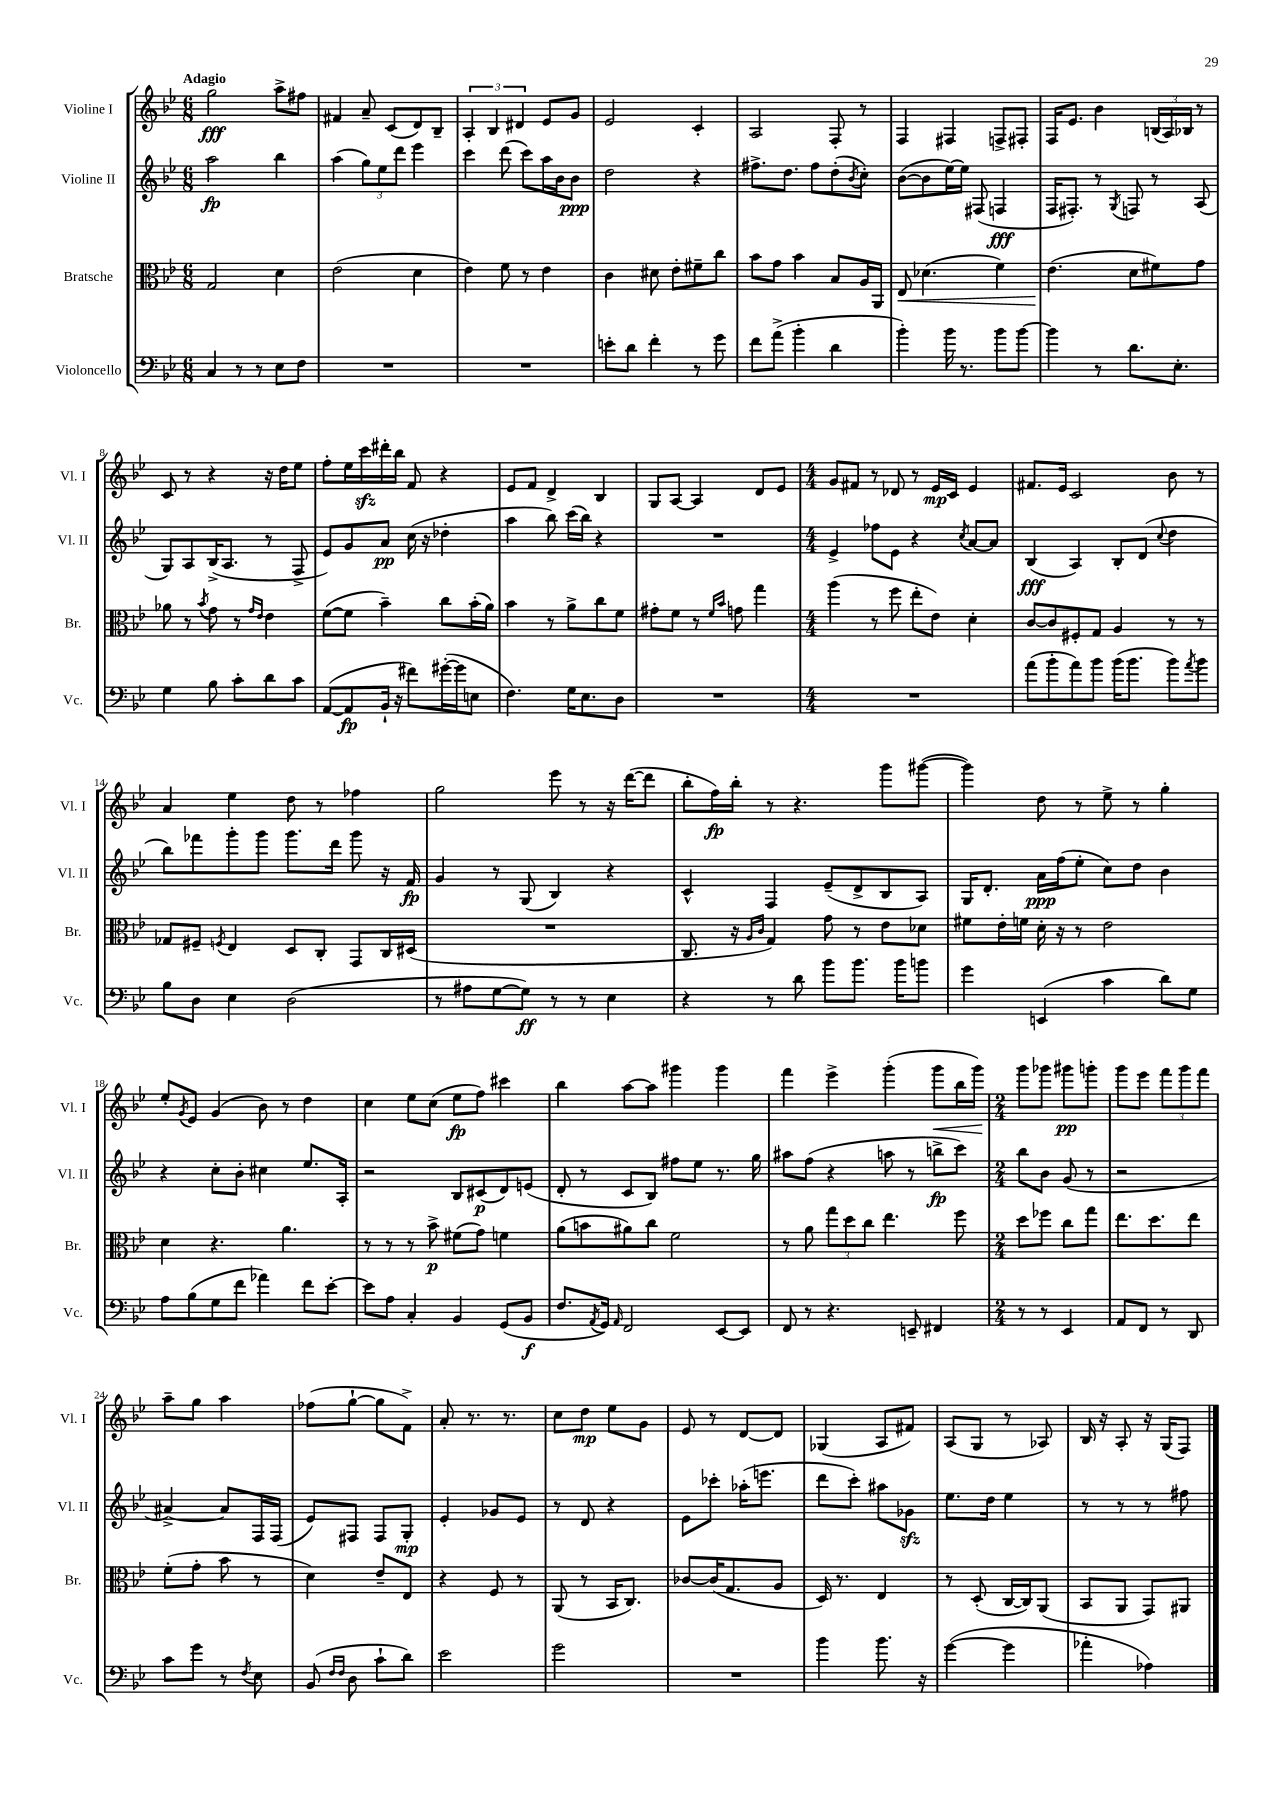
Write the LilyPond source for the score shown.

<<
\new StaffGroup <<
\new Staff = "s0" \with { instrumentName = "Violine I" shortInstrumentName = "Vl. I" } {
    \clef treble \key bes \major \numericTimeSignature \time 6/8 \tempo "Adagio"
    g''2\fff a''8-> fis''8 |
    fis'4 a'8-- c'8( d'8) bes8-- |
    \tuplet 3/2 { a4-. bes4 dis'4 } ees'8 g'8 |
    ees'2 c'4-. |
    a2 f8-. r8 |
    f4 fis4 f8-> fis8-. |
    f16 ees'8. bes'4 \tuplet 3/2 { b16( a16) bes16 } r8 |
    c'8 r8 r4 r16 d''16 ees''8 |
    f''8-. ees''16 c'''16\sfz dis'''16-. bes''16 f'8 r4 |
    ees'8 f'8 d'4-> bes4 |
    g8 a8~ a4 d'8 ees'8 |
    \numericTimeSignature \time 4/4 g'8 fis'8 r8 des'8 r8 ees'16\mp c'16 ees'4 |
    fis'8. ees'16 c'2 bes'8 r8 |
    a'4 ees''4 d''8 r8 fes''4 |
    g''2 ees'''8 r8 r16 d'''16~( d'''8 |
    bes''8-. f''16\fp) bes''16-. r8 r4. g'''8 gis'''8~( |
    gis'''4) d''8 r8 ees''8-> r8 g''4-. |
    ees''8-. \acciaccatura { g'8 } ees'8 g'4( bes'8) r8 d''4 |
    c''4 ees''8 c''8( ees''8\fp f''8) cis'''4 |
    bes''4 a''8~ a''8 gis'''4 gis'''4 |
    f'''4 ees'''4-> g'''4-.( g'''8\< bes''16 g'''16\!) |
    \numericTimeSignature \time 2/4 g'''8 ges'''8 gis'''8\pp g'''8-. |
    g'''8 ees'''8 \tuplet 3/2 { f'''8 g'''8 f'''8 } |
    a''8-- g''8 a''4 |
    fes''8( g''8~-! g''8 f'8->) |
    a'8-. r8. r8. |
    c''8 d''8\mp ees''8 g'8 |
    ees'8 r8 d'8~ d'8 |
    ges4( a8 fis'8) |
    a8( g8 r8 aes8) |
    bes16 r16 a8-. r16 g16( f8) \bar "|." |
}
\new Staff = "s1" \with { instrumentName = "Violine II" shortInstrumentName = "Vl. II" } {
    \clef treble \key bes \major \numericTimeSignature \time 6/8
    a''2\fp bes''4 |
    a''4( \tuplet 3/2 { g''8) ees''8 d'''8 } ees'''4 |
    c'''4 d'''8( c'''8) a''16 bes'16 bes'8\ppp |
    d''2 r4 |
    fis''8.-> d''8. fis''8 d''8-.( \acciaccatura { bes'8 } c''8-.) |
    bes'8~( bes'8 ees''16~) ees''16 fis8( f4\fff |
    f16 fis8.-.) r8 \acciaccatura { g8 } f8 r8 a8( |
    g8) a8 bes16->( a8. r8 f8-> |
    ees'8) g'8 a'8\pp c''16( r16 des''4-. |
    a''4 bes''8) c'''16( bes''16) r4 |
    R2. |
    \numericTimeSignature \time 4/4 ees'4-> fes''8 ees'8 r4 \acciaccatura { c''8 } a'8~ a'8 |
    bes4\fff( a4) bes8-. d'8( \appoggiatura { c''8 } d''4 |
    bes''8) fes'''8 g'''8-. g'''8 g'''8. d'''16 g'''8 r16 f'16\fp |
    g'4 r8 g8( bes4) r4 |
    c'4-^ f4 ees'8--( d'8-> bes8 a8) |
    g16 d'8.-. a'16\ppp f''16( ees''8-. c''8) d''8 bes'4 |
    r4 c''8-. bes'8-. cis''4 ees''8. a16-. |
    r2 bes8 cis'8\p( d'8) e'8( |
    d'8-. r8 c'8 bes8) fis''8 ees''8 r8. g''16 |
    ais''8 f''8( r4 a''8 r8 b''8->\fp c'''8) |
    \numericTimeSignature \time 2/4 bes''8 bes'8 g'8( r8 |
    r2 |
    ais'4~->) ais'8 f16 f16( |
    ees'8) fis8 fis8 g8-.\mp |
    ees'4-. ges'8 ees'8 |
    r8 d'8 r4 |
    ees'8 ces'''8-. aes''16-.( e'''8. |
    d'''8 c'''8-.) ais''8 ges'8\sfz |
    ees''8. d''16 ees''4 |
    r8 r8 r8 fis''8 \bar "|." |
}
\new Staff = "s2" \with { instrumentName = "Bratsche" shortInstrumentName = "Br." } {
    \clef alto \key bes \major \numericTimeSignature \time 6/8
    g2 d'4 |
    ees'2( d'4 |
    ees'4) f'8 r8 ees'4 |
    c'4 dis'8 ees'8-. fis'8-- c''8 |
    bes'8 g'8 bes'4 bes8 a16 a,16 |
    ees8\< des'4.( f'4) |
    ees'4.\!( d'8 fis'8) g'8 |
    aes'8 r8 \acciaccatura { bes'8 } g'8 r8 \grace { g'16 ees'16 } ees'4 |
    f'8~( f'8 bes'4--) c''8 bes'16-.( a'16) |
    bes'4 r8 a'8-> c''8 f'8 |
    gis'8-. f'8 r8 \grace { f'16 bes'16 } g'8 g''4 |
    \numericTimeSignature \time 4/4 a''4( r8 f''8 ees''8-. ees'8) d'4-. |
    c'8~ c'8 fis8-. g8 a4 r8 r8 |
    ges8 fis8-- \acciaccatura { f8 } ees4 d8 c8-. g,8 c16 dis16( |
    R1 |
    c8. r16 \grace { a16 c'16 } g4) g'8 r8 ees'8 des'8 |
    fis'8 ees'16-. f'16 d'16-. r16 r8 ees'2 |
    d'4 r4. a'4. |
    r8 r8 r8 bes'8->\p fis'8( g'8) f'4 |
    a'8( b'8 ais'8) c''8 f'2 |
    r8 a'8 \tuplet 3/2 { g''8 d''8 c''8 } ees''4. f''8 |
    \numericTimeSignature \time 2/4 d''8 fes''8 c''8 g''8 |
    ees''8. d''8. ees''8 |
    f'8-.( g'8-. bes'8 r8 |
    d'4) ees'8-- ees8 |
    r4 f8 r8 |
    a,8( r8 bes,16 c8.) |
    ces'8~ ces'16( g8. a8 |
    d16) r8. ees4 |
    r8 d8-.( c16~ c16) a,8( |
    bes,8 a,8 g,8) ais,8 \bar "|." |
}
\new Staff = "s3" \with { instrumentName = "Violoncello" shortInstrumentName = "Vc." } {
    \clef bass \key bes \major \numericTimeSignature \time 6/8
    c4 r8 r8 ees8 f8 |
    R2. |
    R2. |
    e'8-. d'8 f'4-. r8 g'8 |
    f'8 a'8->( bes'4-. d'4 |
    bes'4-.) bes'16 r8. bes'8 bes'8~ |
    bes'4 r8 d'8. ees8.-. |
    g4 bes8 c'8-. d'8 c'8 |
    a,8~( a,8\fp bes,16-! r16 fis'8) gis'16~-.( gis'16 e8 |
    f4.) g16 ees8. d8 |
    R2. |
    \numericTimeSignature \time 4/4 R1 |
    a'8( bes'8-. a'8) bes'8 bes'16( bes'8. bes'8) \acciaccatura { a'8 } bes'8 |
    bes8 d8 ees4 d2( |
    r8 ais8 g8~ g8\ff) r8 r8 ees4 |
    r4 r8 d'8 bes'8 bes'8. bes'16 b'8 |
    g'4 e,4( c'4 d'8) g8 |
    a8 bes8( g8 f'8 aes'4) f'8 ees'8~-. |
    ees'8 a8 c4-. bes,4 g,8( bes,8\f |
    f8. \acciaccatura { a,8 } g,16) \grace { a,16 } f,2 ees,8~ ees,8 |
    f,8 r8 r4. e,8-- fis,4 |
    \numericTimeSignature \time 2/4 r8 r8 ees,4 |
    a,8 f,8 r8 d,8 |
    c'8 g'8 r8 \acciaccatura { f8 } ees8 |
    bes,8( \grace { f16 f16 } d8 c'8-! d'8) |
    ees'2 |
    g'2 |
    R2 |
    bes'4 bes'8. r16 |
    g'4~( g'4 |
    aes'4-. aes4) \bar "|." |
}
>>
>>
